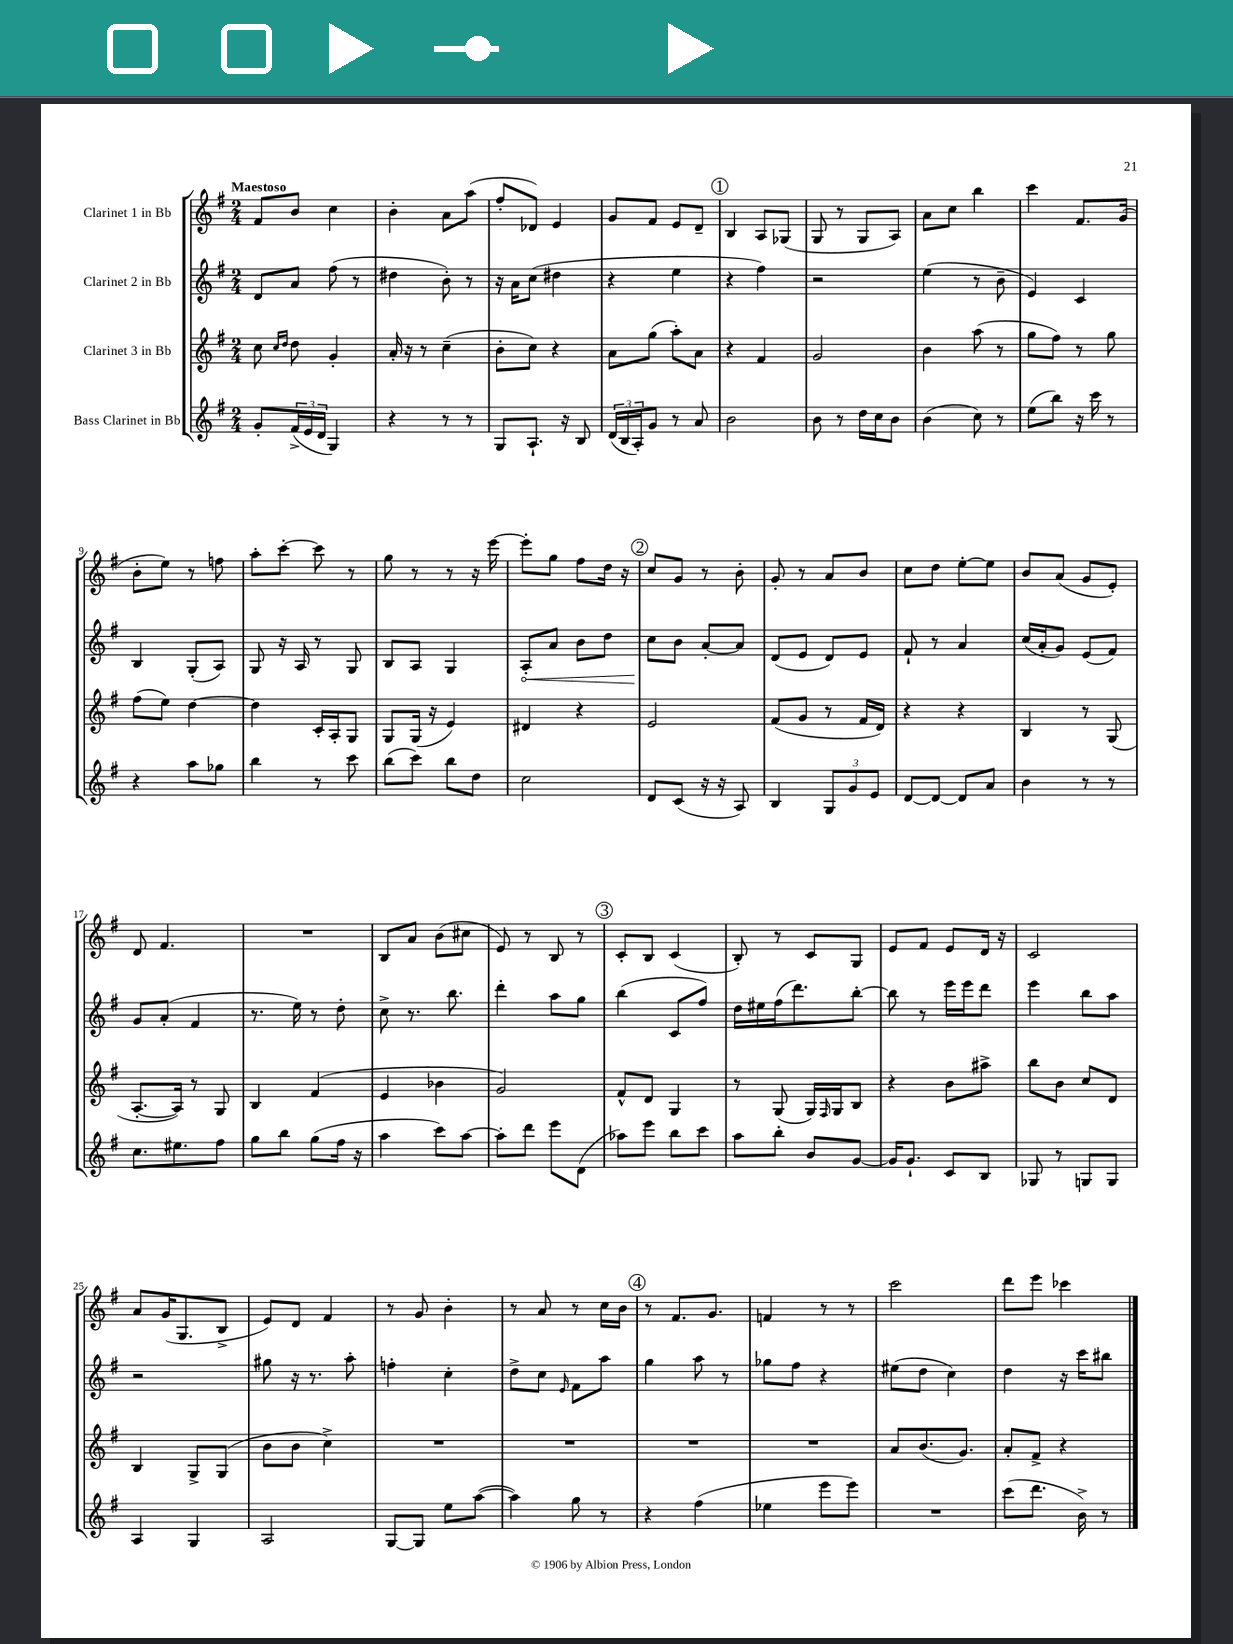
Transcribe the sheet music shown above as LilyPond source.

<<
\new StaffGroup <<
\new Staff = "s0" \with { instrumentName = "Clarinet 1 in Bb" } {
    \clef treble \key g \major \numericTimeSignature \time 2/4 \tempo "Maestoso"
    fis'8 b'8 c''4 |
    b'4-. a'8 a''8( |
    fis''8-. des'8) e'4 |
    g'8 fis'8 e'8 d'8-- |
    \mark \markup { \circle "1" } b4 a8 ges8( |
    g8 r8 g8 a8) |
    a'8 c''8 b''4 |
    c'''4 fis'8. g'16( |
    b'8-. e''8) r8 f''8 |
    a''8-. c'''8~-. c'''8 r8 |
    g''8 r8 r8 r16 e'''16~ |
    e'''8-. g''8 fis''8 d''16 r16 |
    \mark \markup { \circle "2" } c''8 g'8 r8 b'8-. |
    g'8-. r8 a'8 b'8 |
    c''8 d''8 e''8~-. e''8 |
    b'8 a'8( g'8 e'8-.) |
    d'8 fis'4. |
    R2 |
    b8 a'8 b'8( cis''8 |
    e'8) r8 b8 r8 |
    \mark \markup { \circle "3" } c'8-. b8 c'4( |
    b8-.) r8 c'8 g8 |
    e'8 fis'8 e'8 d'16 r16 |
    c'2 |
    a'8 g'16( g8. b8-> |
    e'8) d'8 fis'4 |
    r8 g'8 b'4-. |
    r8 a'8 r8 c''16 b'16 |
    \mark \markup { \circle "4" } r8 fis'8. g'8. |
    f'4 r8 r8 |
    c'''2 |
    d'''8 e'''8 ces'''4 \bar "|." |
}
\new Staff = "s1" \with { instrumentName = "Clarinet 2 in Bb" } {
    \clef treble \key g \major \numericTimeSignature \time 2/4
    d'8 a'8 fis''8( r8 |
    dis''4 b'8-.) r8 |
    r16 a'16 c''8( dis''4 |
    r4 e''4 |
    \mark \markup { \circle "1" } r4 fis''4) |
    r2 |
    e''4( r8 b'8-- |
    e'4) c'4 |
    b4 g8-.( a8) |
    g8 r16 a16 r8 g8 |
    b8 a8 g4 |
    \once \override Hairpin.circled-tip = ##t a8-.\< a'8 b'8 d''8 |
    \mark \markup { \circle "2" } c''8\! b'8 a'8~-. a'8 |
    d'8( e'8 d'8) e'8 |
    fis'8-! r8 a'4 |
    c''16( a'16-. g'8) e'8( fis'8) |
    g'8 a'8-.( fis'4 |
    r8. e''16) r8 d''8-. |
    c''8-> r8. b''8. |
    d'''4-. a''8 g''8 |
    \mark \markup { \circle "3" } b''4( c'8 fis''8) |
    d''16 eis''16 fis''16( d'''8.) b''8~-. |
    b''8 r8 e'''16 e'''16 d'''8 |
    e'''4 b''8 a''8 |
    r2 |
    gis''8 r16 r8. a''8-. |
    f''4-. c''4-. |
    d''8-> c''8 \grace { e'16 } fis'8 a''8 |
    \mark \markup { \circle "4" } g''4 a''8 r8 |
    ges''8 fis''8 r4 |
    eis''8( d''8 c''4) |
    d''4 r16 c'''16 bis''8 \bar "|." |
}
\new Staff = "s2" \with { instrumentName = "Clarinet 3 in Bb" } {
    \clef treble \key g \major \numericTimeSignature \time 2/4
    c''8 \grace { c''16 d''16 } d''8 g'4-. |
    a'16-. r16 r8 c''4--( |
    b'8-. c''8) r4 |
    a'8 g''8( a''8-.) a'8 |
    \mark \markup { \circle "1" } r4 fis'4 |
    g'2 |
    b'4 a''8( r8 |
    g''8 fis''8) r8 g''8 |
    fis''8( e''8) d''4~ |
    d''4 c'16-. a16-. g8 |
    g8 g16( r16 e'4) |
    dis'4 r4 |
    \mark \markup { \circle "2" } e'2 |
    fis'8( g'8 r8 fis'16 d'16) |
    r4 r4 |
    b4 r8 g8( |
    a8.~-. a16) r8 g8 |
    b4 fis'4( |
    e'4 bes'4 |
    g'2) |
    \mark \markup { \circle "3" } fis'8-^ d'8 g4 |
    r8 g8( g16) \grace { fis16 } g16 b8 |
    r4 b'8 ais''8-> |
    b''8 b'8 c''8 d'8 |
    b4 g8-> g8( |
    b'8 b'8 c''4->) |
    R2 |
    R2 |
    \mark \markup { \circle "4" } R2 |
    R2 |
    a'8 b'8.( g'8.) |
    a'8-. fis'8-> r4 \bar "|." |
}
\new Staff = "s3" \with { instrumentName = "Bass Clarinet in Bb" } {
    \clef treble \key g \major \numericTimeSignature \time 2/4
    g'8-. \tuplet 3/2 { fis'16->( e'16 d'16 } g4) |
    r4 r8 r8 |
    g8 a8.-! r16 b8 |
    \tuplet 3/2 { d'16( b16 a16-.) } g'8 r8 a'8 |
    \mark \markup { \circle "1" } b'2 |
    b'8 r8 d''16 c''16 b'8 |
    b'4( c''8) r8 |
    e''8( b''8) r16 c'''16 r8 |
    r4 a''8 ges''8 |
    b''4 r8 c'''8 |
    b''8( c'''8) b''8 d''8 |
    c''2 |
    \mark \markup { \circle "2" } d'8 c'8( r16 r16 a8) |
    b4 \tuplet 3/2 { g8 g'8 e'8 } |
    d'8~ d'8~ d'8 a'8 |
    b'4 r8 r8 |
    c''8. eis''8. fis''8 |
    g''8 b''8 g''8( fis''16 r16 |
    a''4 c'''8) a''8~ |
    a''8-. d'''8 e'''8 d'8( |
    \mark \markup { \circle "3" } aes''8) e'''8 b''8 c'''8 |
    a''8 b''8-. b'8 g'8~ |
    g'16 g'8.-! c'8 b8 |
    ges8 r8 g8 g8 |
    a4 g4 |
    a2 |
    g8~ g8 e''8 a''8~( |
    a''4) g''8 r8 |
    \mark \markup { \circle "4" } r4 fis''4( |
    ees''4 e'''8 e'''8) |
    R2 |
    c'''8( d'''8. b'16->) r8 \bar "|." |
}
>>
>>
